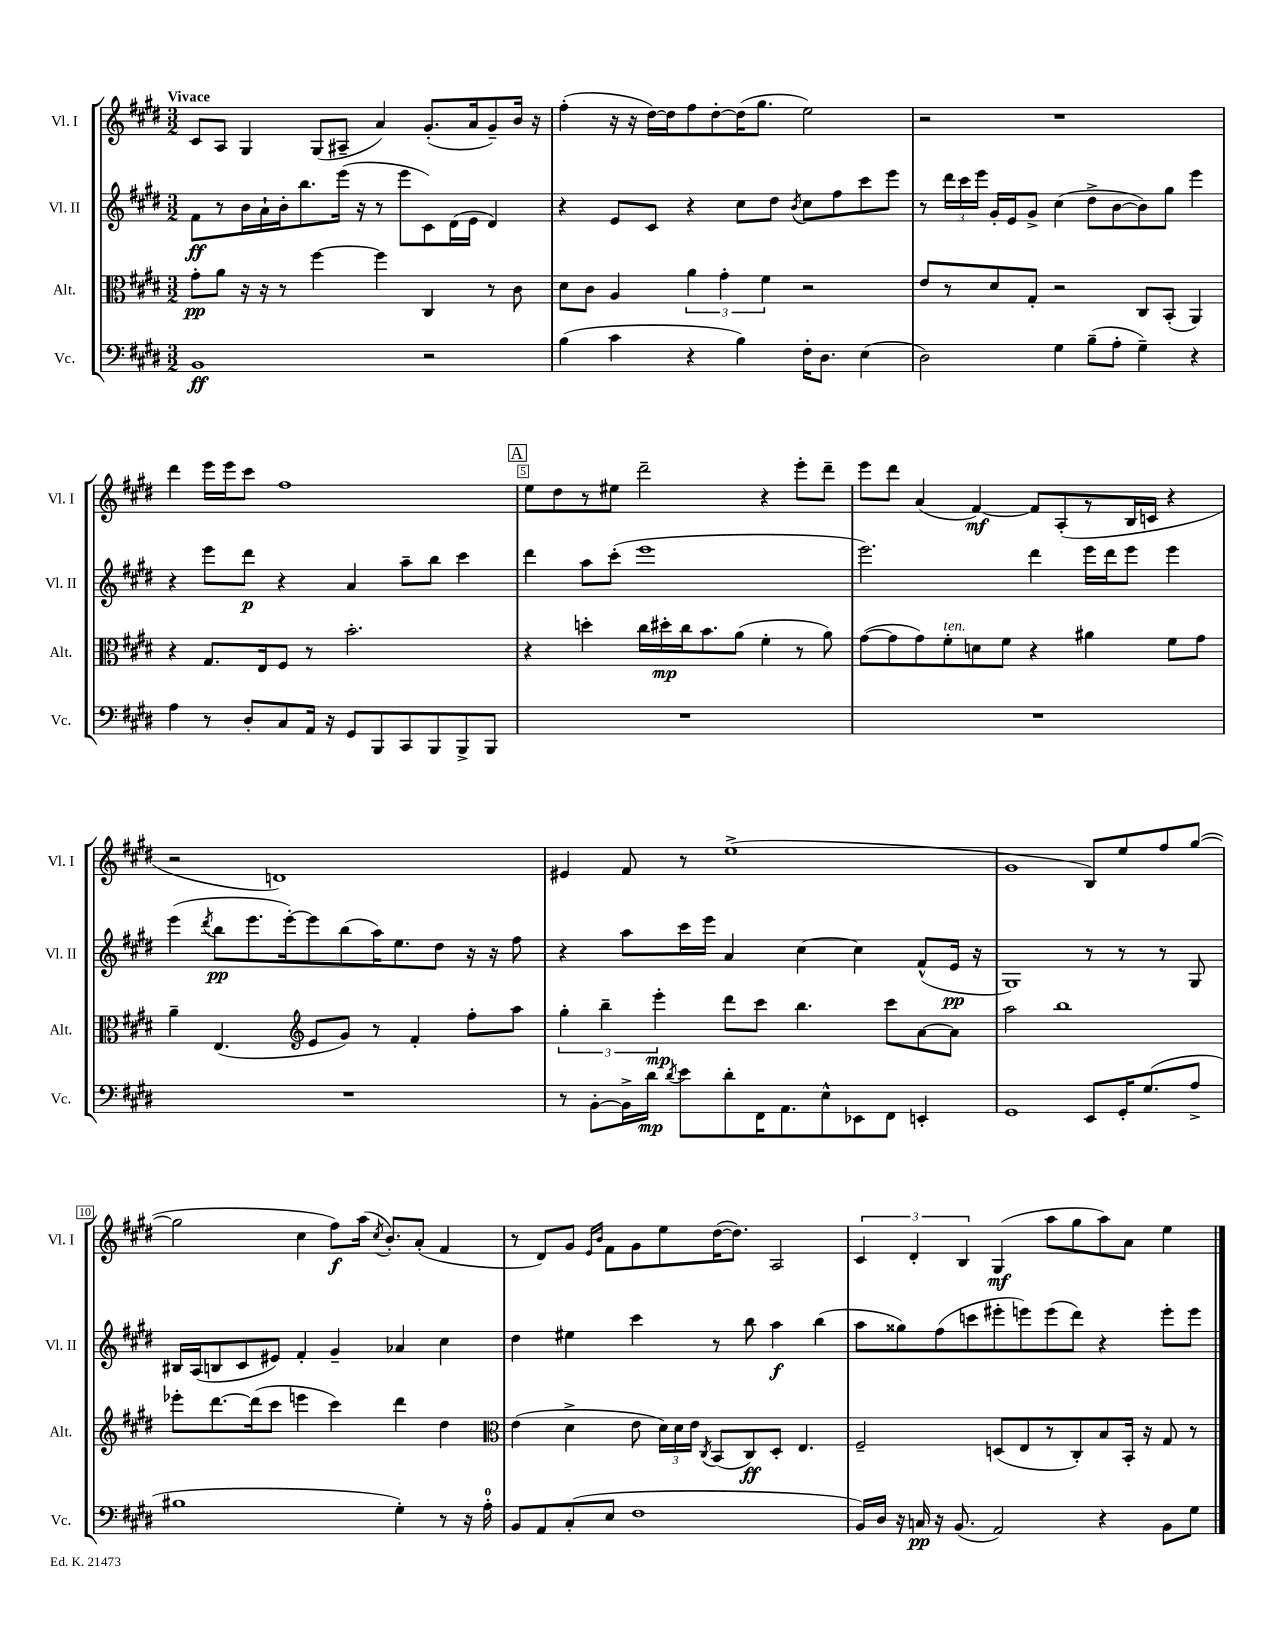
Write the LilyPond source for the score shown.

<<
\new StaffGroup <<
\new Staff = "s0" \with { instrumentName = "Vl. I" shortInstrumentName = "Vl. I" } {
    \clef treble \key e \major \numericTimeSignature \time 3/2 \tempo "Vivace"
    \autoBeamOff cis'8[ a8] gis4 gis8[( ais8]-- a'4) gis'8.[-.( a'16 gis'8--) b'16] r16 |
    fis''4-.( r16 r16 dis''16[~) dis''16 fis''8 dis''8~-. dis''16( gis''8.] e''2) |
    r2 r1 |
    dis'''4 e'''16[ e'''16 cis'''8] fis''1 |
    \mark \markup { \box "A" } e''8[ dis''8 r8 eis''8] dis'''2-- r4 e'''8[-. dis'''8]-- |
    e'''8[ dis'''8] a'4( fis'4~\mf) fis'8[ a8-.( r8 b16 c'16] r4 |
    r2 d'1) |
    eis'4 fis'8 r8 e''1->( |
    gis'1 b8[) e''8 fis''8 gis''8]~( |
    gis''2 cis''4 fis''8[\f) a''16]( \acciaccatura { cis''8 } b'8.[-.) a'8]-.( fis'4 |
    r8 dis'8[) gis'8] \grace { e'16[ b'16] } fis'8[ gis'8 e''8 dis''16~( dis''8.]) a2 |
    \tuplet 3/2 { cis'4 dis'4-. b4 } gis4\mf( a''8[ gis''8 a''8) a'8] e''4 \bar "|." |
}
\new Staff = "s1" \with { instrumentName = "Vl. II" shortInstrumentName = "Vl. II" } {
    \clef treble \key e \major \numericTimeSignature \time 3/2
    \autoBeamOff fis'8[\ff r8 b'16 a'16-! b'16-. b''8. e'''16]( r16 r8 e'''8[ cis'8) dis'16( e'16] dis'4) |
    r4 e'8[ cis'8] r4 cis''8[ dis''8] \acciaccatura { b'8 } cis''8[ fis''8 cis'''8 e'''8] |
    r8 \tuplet 3/2 { dis'''16[ cis'''16 e'''16] } gis'16[-. e'16 gis'8]-> cis''4( dis''8[-> b'8~ b'8) gis''8] e'''4 |
    r4 e'''8[ dis'''8]\p r4 a'4 a''8[-- b''8] cis'''4 |
    \mark \markup { \box "A" } dis'''4 a''8[ cis'''8]-.( e'''1 |
    e'''2.) dis'''4 e'''16[ dis'''16 e'''8] e'''4 |
    e'''4( \acciaccatura { dis'''8 } b''8[\pp e'''8. e'''16~-.) e'''8 b''8( a''16) e''8. dis''8] r16 r16 fis''8 |
    r4 a''8[ cis'''16 e'''16] a'4 cis''4~ cis''4 fis'8[-^( e'16]\pp r16 |
    gis1) r8 r8 r8 gis8 |
    bis16[ a16( b8 cis'8 eis'8]) fis'4-. gis'4-- aes'4 cis''4 |
    dis''4 eis''4 cis'''4 r8 b''8 a''4\f b''4( |
    a''8[ gisis''8) fis''8( c'''8 eis'''8-. e'''8) e'''8( dis'''8]) r4 e'''8[-. e'''8] \bar "|." |
}
\new Staff = "s2" \with { instrumentName = "Alt." shortInstrumentName = "Alt." } {
    \clef alto \key e \major \numericTimeSignature \time 3/2
    \autoBeamOff gis'8[-.\pp a'8] r16 r16 r8 fis''4~ fis''4 cis4 r8 cis'8 |
    dis'8[ cis'8] a4 \tuplet 3/2 { a'4 gis'4-. fis'4 } r2 |
    e'8[ r8 dis'8 gis8]-. r2 cis8[ b,8]-.( a,4) |
    r4 gis8.[ e16 fis8] r8 b'2.-. |
    \mark \markup { \box "A" } r4 d''4-. cis''16[ dis''16-.\mp cis''16 b'8. a'8]( fis'4-. r8 a'8) |
    gis'8[~( gis'8 gis'8) fis'8-.^\markup { \italic "ten." } d'8 fis'8] r4 ais'4 fis'8[ gis'8] |
    a'4-- e4.( \clef treble e'8[ gis'8]) r8 fis'4-. fis''8[-. a''8] |
    \tuplet 3/2 { gis''4-. b''4-- e'''4-.\mp } dis'''8[ cis'''8] b''4. cis'''8[ a'8~ a'8] |
    a''2 b''1 |
    ees'''8[-. dis'''8.~ dis'''16( cis'''8] e'''4 cis'''4) dis'''4 dis''4 |
    \clef alto e'4( dis'4-> e'8 \tuplet 3/2 { dis'16[) dis'16 e'16] } \acciaccatura { cis8 } b,8[( cis8\ff) dis8]-. e4. |
    fis2-- d8[( e8 r8 cis8-.) b8 b,16]-. r16 gis8 r8 \bar "|." |
}
\new Staff = "s3" \with { instrumentName = "Vc." shortInstrumentName = "Vc." } {
    \clef bass \key e \major \numericTimeSignature \time 3/2
    \autoBeamOff b,1\ff r2 |
    b4( cis'4 r4 b4) fis16[-. dis8.] e4( |
    dis2) gis4 b8[--( a8]-. gis4--) r4 |
    a4 r8 dis8[-. cis8 a,16] r16 gis,8[ b,,8 cis,8 b,,8 b,,8-> b,,8] |
    \mark \markup { \box "A" } R1. |
    R1. |
    R1. |
    r8 b,8[~-. b,16-> dis'16]\mp \acciaccatura { dis'8 } e'8[ dis'8-. fis,16 a,8. e8-^ ees,8 fis,8] e,4-. |
    gis,1 e,8[ gis,16-. gis8.( a8]-> |
    bis1 gis4-.) r8 r16 a16-0-. |
    b,8[ a,8 cis8-.( e8] fis1 |
    b,16[) dis16] r16 c16\pp r16 b,8.( a,2) r4 b,8[ gis8] \bar "|." |
}
>>
>>
\layout { \context { \Score \override BarNumber.break-visibility = ##(#f #t #t) barNumberVisibility = #(every-nth-bar-number-visible 5) \override BarNumber.stencil = #(make-stencil-boxer 0.1 0.3 ly:text-interface::print) } }
